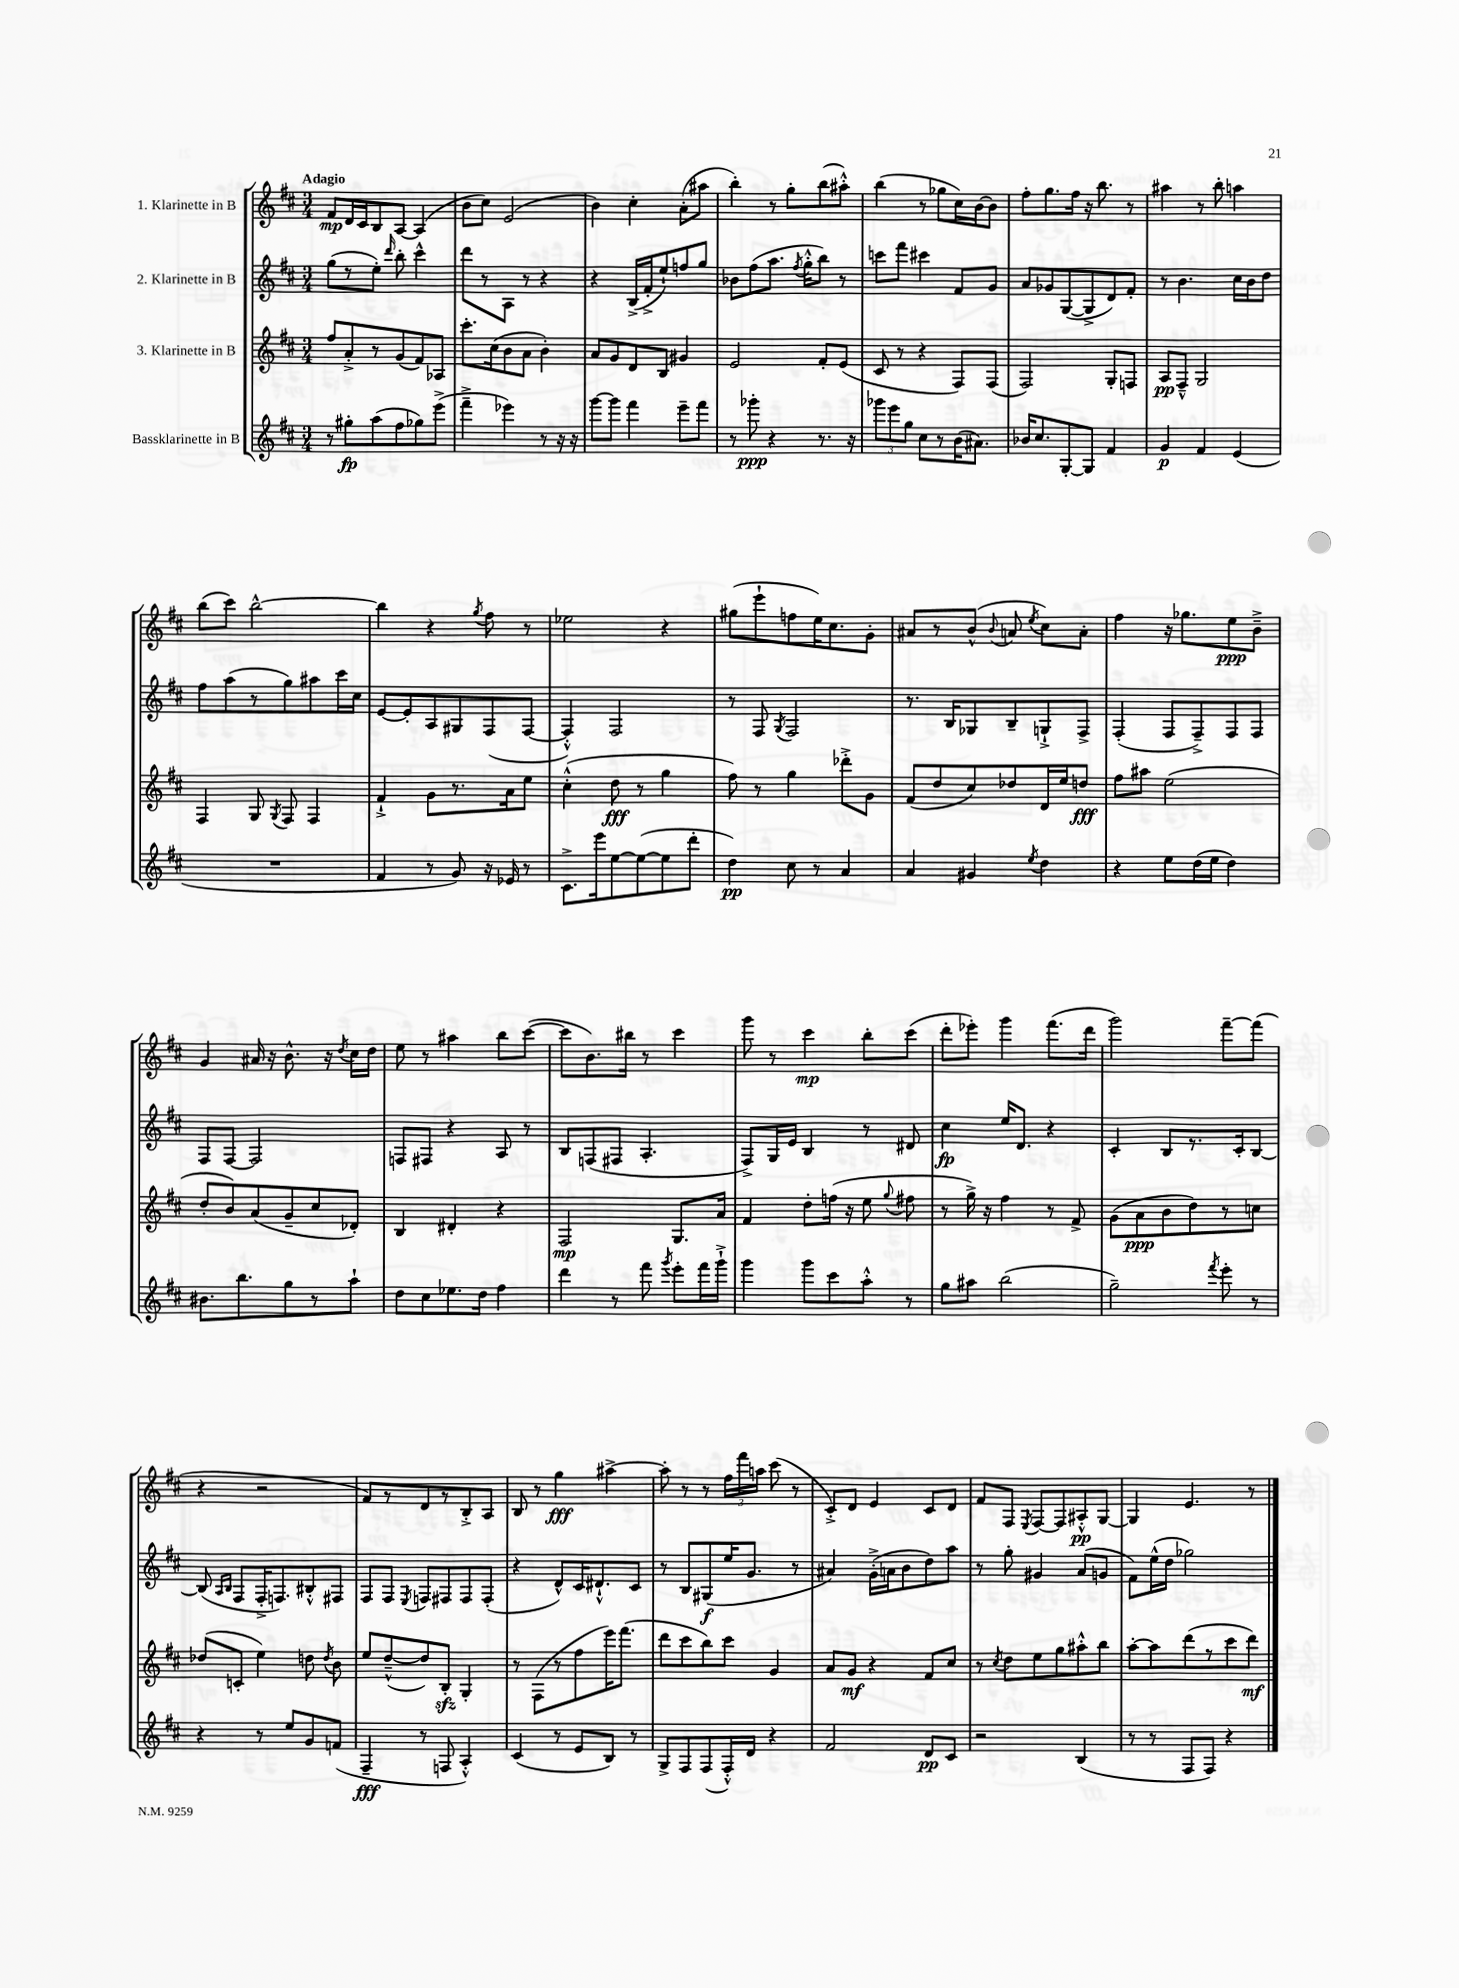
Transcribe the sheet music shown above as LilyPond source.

<<
\new StaffGroup <<
\new Staff = "s0" \with { instrumentName = "1. Klarinette in B" } {
    \clef treble \key d \major \numericTimeSignature \time 3/4 \tempo "Adagio"
    \autoBeamOff fis'8[\mp d'16 cis'16 b8 a8]~ a4( |
    b'8[ cis''8]) e'2( |
    b'4) cis''4-. a'8[-.( ais''8] |
    b''4-.) r8 g''8[-. b''8( ais''8]-.-^) |
    b''4( r8 ges''8[ cis''16) b'16~ b'8] |
    fis''8[-. g''8. fis''16] r16 b''8. r8 |
    ais''4 r8 b''8-. a''4 |
    b''8[( cis'''8]) b''2~-^ |
    b''4 r4 \acciaccatura { g''8 } fis''8 r8 |
    ees''2 r4 |
    gis''8[( e'''8-! f''8 e''16) cis''8. g'8]-. |
    ais'8[ r8 b'8]-^( \appoggiatura { b'8 } a'8 \acciaccatura { e''8 } cis''8[) a'8]-. |
    fis''4 r16 ges''8.[ e''8\ppp b'8]---> |
    g'4 ais'16 r16 b'8.-^ r16 \acciaccatura { d''8 } cis''16[ d''16] |
    e''8 r8 ais''4 b''8[ cis'''8]~( |
    cis'''8[ b'8.) bis''16] r8 cis'''4 |
    g'''8 r8 cis'''4\mp b''8[-. cis'''8]( |
    d'''8[-. ees'''8]-.) g'''4 fis'''8.[( d'''16] |
    g'''2) fis'''8[~-- fis'''8]( |
    r4 r2 |
    fis'8[) r8 d'8 r8 b8-.-> a8] |
    b8 r8 g''4\fff ais''4~-> |
    ais''8-. r8 r8 \tuplet 3/2 { fis''16[ fis'''16 a''16] } cis'''8( r8 |
    cis'8[-.->) d'8] e'4 cis'8[ d'8] |
    fis'8[ fis8] \acciaccatura { e8 } fis8[~ fis8 ais8-.-^\pp g8]~ |
    g4 e'4. r8 \bar "|." |
}
\new Staff = "s1" \with { instrumentName = "2. Klarinette in B" } {
    \clef treble \key d \major \numericTimeSignature \time 3/4
    \autoBeamOff g''8[( r8 e''8]-.) \grace { d'''16 } b''8-. cis'''4-^ |
    d'''8[ r8 a8] r8 r4 |
    r4 b16[->( fis'16-.-> e''8-!) f''8 g''8] |
    bes'8[ fis''8( a''8.] \acciaccatura { fis''8 } g''16[-.-^ b''8]) r8 |
    c'''8[ fis'''8] cis'''4 fis'8[ g'8] |
    a'8[ ges'8 g8~( g8-> d'8) fis'8]-. |
    r8 b'4. cis''16[ b'16 d''8] |
    fis''8[ a''8( r8 g''8) ais''8 cis'''16 cis''16] |
    e'8[~ e'8-. a8 gis8 fis8( fis8]~ |
    fis4-.-^) fis2 |
    r8 fis8 \acciaccatura { g8 } fis2 |
    r8. b16[ ges8 b8-- g8-!-> fis8]-> |
    fis4-.( fis8[ fis8--->) fis8 fis8] |
    fis8[ fis8]~ fis2 |
    f8[ fis8] r4 a8 r8 |
    b8[ f8( fis8] a4.-. |
    fis8[->) g16 e'16] b4 r8 dis'8 |
    cis''4\fp e''16[ d'8.] r4 |
    cis'4-. b8[ r8. cis'16-. b8]~ |
    b8( \grace { a16[ b16] } fis8[ fis16-.-> f8.) bis8-.-^ fis8] |
    fis8[ fis8] \acciaccatura { e8 } f8[ fis8 fis8 fis8]-.( |
    r4 d'8[-^) cis'16 dis'8.-!-^ cis'8] |
    r8 b8[ gis8\f( e''16 g'8.] r8 |
    ais'4) g'16[-.->( a'16 b'8 d''8) a''8] |
    r8 g''8-. gis'4 a'8[( g'8] |
    fis'8[) e''16-^( d''16] ges''2) \bar "|." |
}
\new Staff = "s2" \with { instrumentName = "3. Klarinette in B" } {
    \clef treble \key d \major \numericTimeSignature \time 3/4
    \autoBeamOff fis''8[ a'8-.-> r8 g'8( fis'8) aes8] |
    cis'''8.[-. cis''16( b'8 a'8] b'4-.) |
    a'8[ g'8 d'8 b8] gis'4 |
    e'2 fis'8[-. e'8]( |
    cis'8 r8 r4 fis8[) fis8]( |
    fis2) g8[-. f8] |
    a8[\pp fis8]---^ g2 |
    fis4 g8 \acciaccatura { g8 } fis8 fis4 |
    fis'4-!-> g'8[ r8. a'16 e''8] |
    cis''4-.-^( d''8\fff r8 g''4 |
    fis''8) r8 g''4 des'''8[-.-> g'8] |
    fis'8[( d''8 cis''8) des''8 d'16 e''16 d''8]\fff |
    fis''8[ ais''8] e''2( |
    d''8[-. b'8) a'8( g'8-- cis''8 des'8]-.) |
    b4 dis'4-. r4 |
    fis2\mp g8.[ a'16] |
    fis'4 d''8[-. f''16]( r16 e''8 \appoggiatura { g''8 } fis''8 |
    r8 g''16->) r16 fis''4 r8 fis'8-> |
    g'8[( a'8\ppp b'8 d''8) r8 c''8] |
    des''8[( c'8]-. e''4) d''8 \acciaccatura { d''8 } b'8 |
    e''8[ d''8~---^( d''8) b8]-.\sfz g4-. |
    r8 fis8[( r8 fis''8 e'''16) fis'''8.]( |
    d'''8[ cis'''8 b''8) cis'''8] g'4 |
    a'8[ g'8]\mf r4 fis'8[ cis''8] |
    r8 \acciaccatura { cis''8 } d''8[ e''8 g''8 ais''8-.-^ b''8] |
    a''8[~-. a''8 d'''8( r8 cis'''8 d'''8]\mf) \bar "|." |
}
\new Staff = "s3" \with { instrumentName = "Bassklarinette in B" } {
    \clef treble \key d \major \numericTimeSignature \time 3/4
    \autoBeamOff r8 gis''8[-.\fp a''8( fis''8 ges''8) e'''8]->( |
    fis'''4---> ees'''4) r8 r16 r16 |
    g'''8[~ g'''8] fis'''4 e'''8[-- fis'''8] |
    r8 ges'''8-.\ppp r4 r8. r16 |
    \tuplet 3/2 { ges'''8[ e'''8 g''8] } cis''8[ r8 b'16( ais'8.]) |
    bes'16[ cis''8. g8~-. g8] fis'4 |
    g'4\p fis'4 e'4( |
    R2. |
    fis'4 r8 g'8) r16 ees'16 r8 |
    cis'8.[-> e'''16 e''8~ e''8~( e''8 d'''8]-. |
    d''4\pp) cis''8 r8 a'4 |
    a'4 gis'4 \acciaccatura { e''8 } d''4 |
    r4 e''8[ d''16( e''16] d''4) |
    bis'8.[ b''8. g''8 r8 a''8]-! |
    d''8[ cis''8 ees''8. d''16] fis''4 |
    d'''4 r8 fis'''8 \acciaccatura { g'''8 } e'''8[-. fis'''16 g'''16]-!-> |
    g'''4 g'''8[ cis'''8 a''8]-.-^ r8 |
    g''8[ ais''8] b''2( |
    g''2--) \acciaccatura { fis'''8 } e'''8-. r8 |
    r4 r8 e''8[ g'8 f'8]( |
    fis4--\fff r8 f8 a4-.-^) |
    cis'4( r8 e'8[ b8]) r8 |
    g8[-> fis8 fis8( fis16-.-^) d'16] r4 |
    fis'2 d'8[\pp cis'8] |
    r2 b4( |
    r8 r8 fis8[ fis8]) r4 \bar "|." |
}
>>
>>
\layout { \context { \Score \remove "Bar_number_engraver" } }
